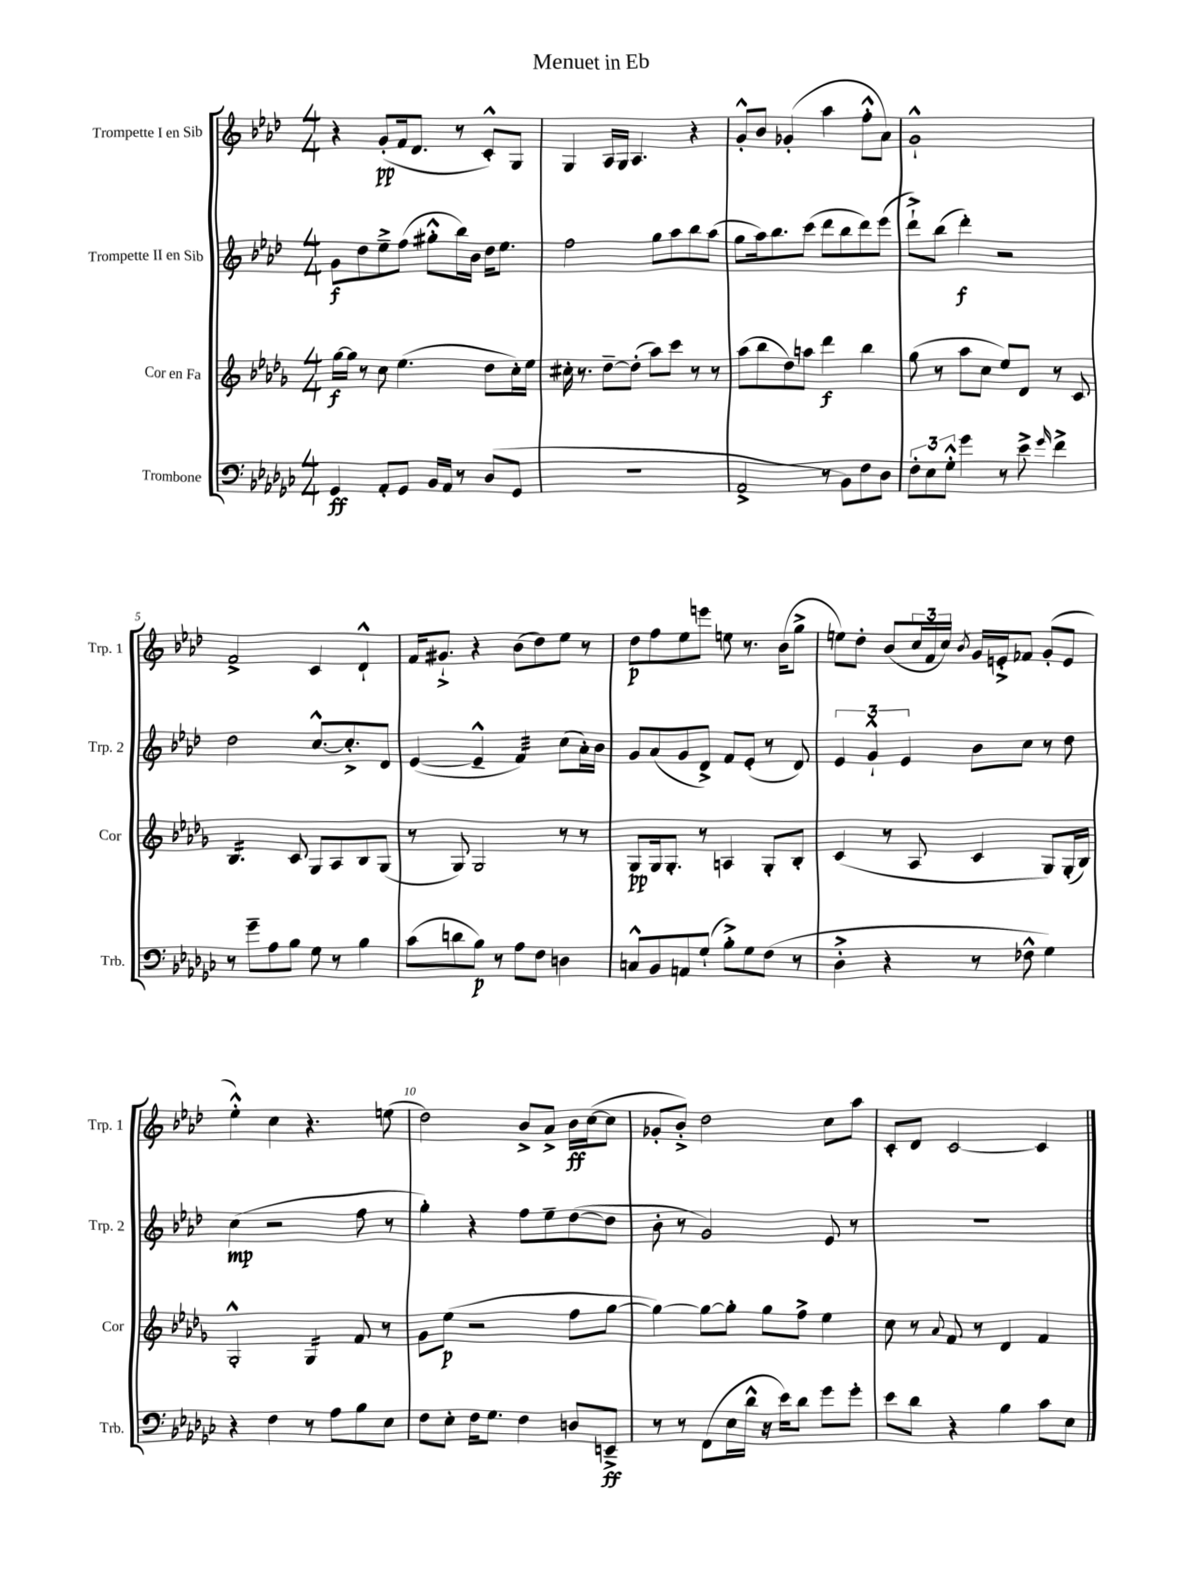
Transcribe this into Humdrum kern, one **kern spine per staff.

**kern	**kern	**kern	**kern
*staff4	*staff3	*staff2	*staff1
*clefF4	*clefG2	*clefG2	*clefG2
*k[b-e-a-d-g-c-]	*k[b-e-a-d-g-]	*k[b-e-a-d-]	*k[b-e-a-d-]
*M4/4	*M4/4	*M4/4	*M4/4
4GG-	[16gg-	8g	4r
.	16gg-]	.	.
.	8r	8dd-	.
8AA-'	8cc	8ee-~^	(8g'
8GG-	(4.ee-	(8ff	16f
.	.	.	8.d-
16BB-	.	8gg#'^^	.
16AA-	.	.	.
8r	.	16bb-)	8r
.	.	16b-	.
(8D-	8dd-	16dd-	8c'^^)
.	.	8.ee-	.
8GG-	16cc')	.	8G
.	16ee-	.	.
=	=	=	=
1r	16cc#'	2ff	4G
.	8.r	.	.
.	[8dd-~	.	16A-
.	.	.	16G
.	(8dd-']	.	4.A-
.	8aa-)	8gg	.
.	8ccc	8aa-	.
.	8r	8bb-	4r
.	8r	(8aa-	.
=	=	=	=
2AA-^	(8aa-	8gg	8g'^^
.	8bb-	16aa-)	8b-
.	.	8.bb-	.
.	8dd-)	.	(4g-'
.	8aa	(8ccc	.
8r	4ddd-	8ddd-	4aa-
8BB-)	.	8bb-	.
8F	4bb-	8ddd-)	8ff'^^
8D-	.	(8eee-	8a-)
=	=	=	=
12F'	(8gg-	8ddd-`^)	1g`^^
12E-	.	.	.
.	8r	(8bb-	.
12G-'^^	.	.	.
4g-	8aa-	4ddd-')	.
.	8cc	.	.
8r	8ee-)	2r	.
8e-^	8d-	.	.
16qqg-	.	.	.
4f^	8r	.	.
.	8c	.	.
=	=	=	=
8r	4.B-	2dd-	2f^
8g-~	.	.	.
8A-	.	.	.
8B-	8c	.	.
8G-	8G-	[8.cc^^	4c
8r	8A-	.	.
.	.	8.cc'^]	.
4B-	8B-	.	4d-`^^
.	(8G-	8d-	.
=	=	=	=
(8c-	8r	([4e-	16f
.	.	.	8.g#`^
8d	8G-)	.	.
8B-)	2G-	4e-~^^]	4r
8r	.	.	.
8A-	.	4f)	(8b-
8F	.	.	8dd-)
4D	8r	(8cc	8ee-
.	8r	16a-')	8r
.	.	16b-	.
=	=	=	=
8C^^	8G-	8g	8dd-
8BB-	16G-	(8a-	8ff
.	8.G-'	.	.
8AA	.	8g	8ee-
(8G-`	8r	8d-^)	8eee
8B-'^)	4A	8f	8ee
8G-	.	(8e-'	8.r
(8F	8G-'	8r	.
.	.	.	(16b-
8r	8B-'	8d-)	8gg^
=	=	=	=
4D-'^	(4c	6e-	8ee)
.	.	.	8dd-'
.	.	6g`^^	.
4r	8r	.	(8b-
.	.	6e-	.
.	8A-	.	24cc
.	.	.	24f
.	.	.	24cc)
.	.	.	8qb-
8r	4c	8b-	16g
.	.	.	16e'^
8F-^^	.	8cc	8f-
4G-)	8G-)	8r	(8g'
.	(16G-'	8dd-	8e
.	16B-)	.	.
=	=	=	=
4r	2G-'^^	(4cc	4ee-'^^)
4F	.	2r	4cc
8r	4G-	.	4.r
8A-	.	.	.
8B-	8f	8ff	.
8E-	8r	8r	(8ee
=	=	=	=
8F	8g-	4gg')	2dd-)
8E-'	(8ee-	.	.
16F	2r	4r	.
8.G-	.	.	.
4F	.	8ff	8b-^
.	.	8ee-~	8a-^
8D	8ff	([8dd-	16b-
.	.	.	([16cc
8EE~^	[8gg-	8dd-]	8cc]
=	=	=	=
8r	4gg-_)	8b-'	8g-'
8r	.	8r	8b-'^)
(8FF	8gg-_	2g)	2dd-
16E-	8gg-']	.	.
16d-^^	.	.	.
16r	8gg-	.	.
16e-)	.	.	.
8d-	8ff^	.	.
8g-	4ee-	8e-	8cc
8g-'	.	8r	8aa-
=	=	=	=
8e-	8cc	1r	8c'
8d-	8r	.	8d-
.	8qqa-	.	.
4r	8f	.	[2c
.	8r	.	.
4B-	4d-	.	.
8c-	4f	.	4c]
8E-	.	.	.
==	==	==	==
*-	*-	*-	*-
